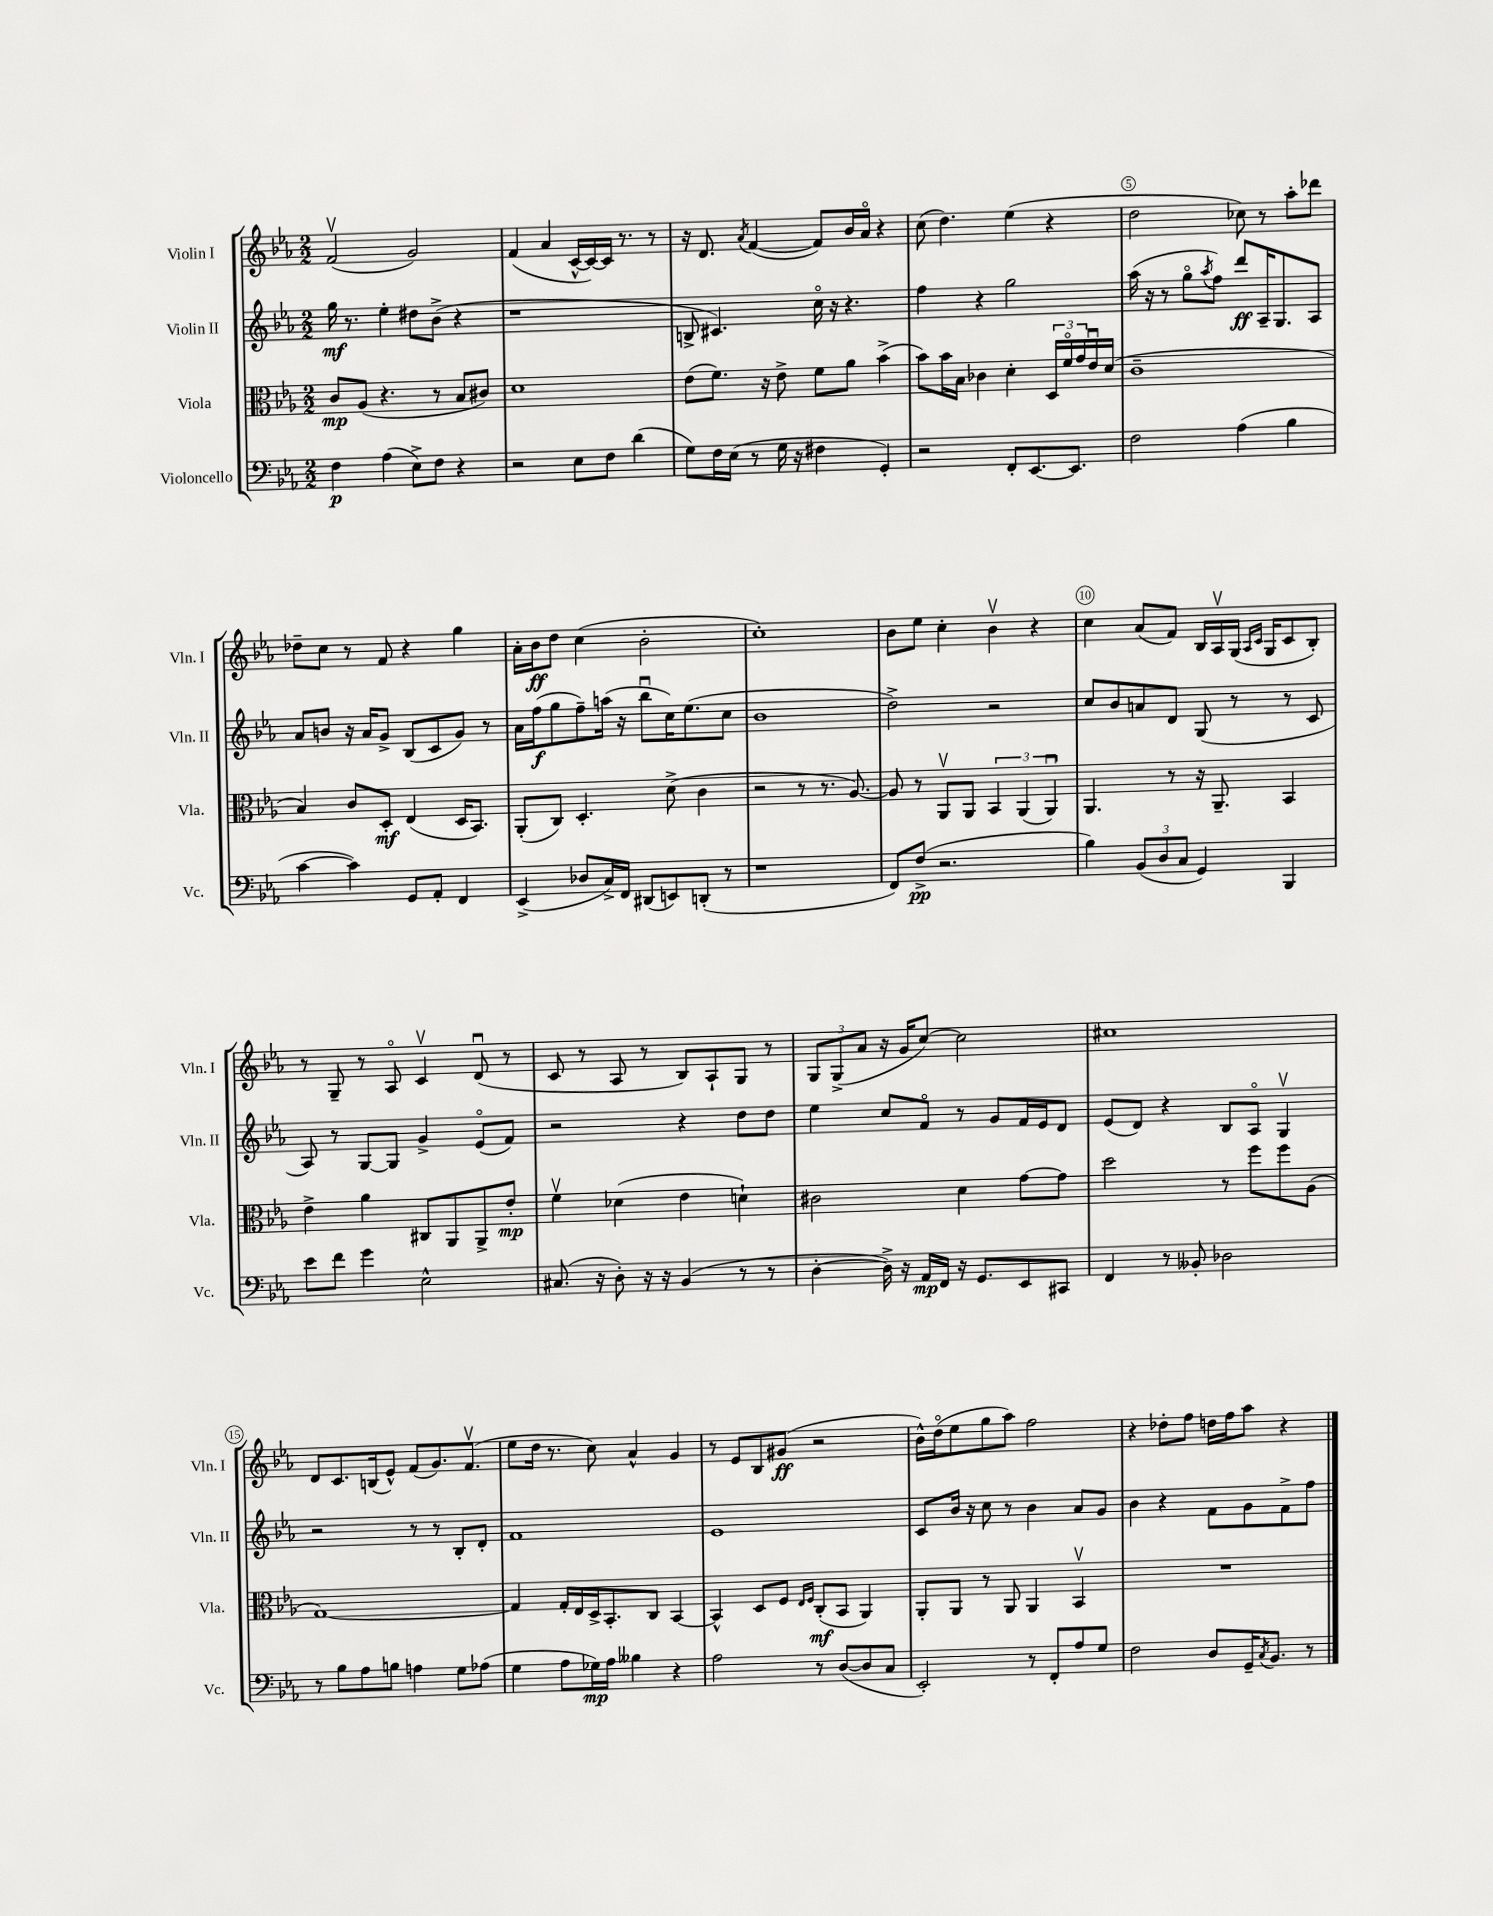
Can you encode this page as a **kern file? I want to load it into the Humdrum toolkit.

**kern	**dynam	**kern	**dynam	**kern	**dynam	**kern	**dynam
*part4	*part4	*part3	*part3	*part2	*part2	*part1	*part1
*staff4	*staff4	*staff3	*staff3	*staff2	*staff2	*staff1	*staff1
*I"Violoncello	*	*I"Viola	*	*I"Violin II	*	*I"Violin I	*
*I'Vc.	*	*I'Vla.	*	*I'Vln. II	*	*I'Vln. I	*
*clefF4	*	*clefC3	*	*clefG2	*	*clefG2	*
*k[b-e-a-]	*	*k[b-e-a-]	*	*k[b-e-a-]	*	*k[b-e-a-]	*
*M2/2	*	*M2/2	*	*M2/2	*	*M2/2	*
=1	=1	=1	=1	=1	=1	=1	=1
4F\	p	8c/L	mp	16gg\	mf	(2fv/	.
.	.	.	.	8.r	.	.	.
.	.	(8A-/J	.	.	.	.	.
(4A-\	.	4.r	.	4ee-'\	.	.	.
8E-^\L)	.	.	.	8dd#X\L	.	2g/)	.
8F\J	.	8r	.	(8b-^\J	.	.	.
4r	.	8B-/L	.	4r	.	.	.
.	.	8c#X/J)	.	.	.	.	.
=2	=2	=2	=2	=2	=2	=2	=2
2r	.	1d	.	1r	.	(4f/	.
.	.	.	.	.	.	4a-/	.
8E-\L	.	.	.	.	.	[16c^^/LL	.
.	.	.	.	.	.	16c/_)	.
8F\J	.	.	.	.	.	16c/JJ]	.
.	.	.	.	.	.	8.r	.
(4d\	.	.	.	.	.	.	.
.	.	.	.	.	.	8r	.
=3	=3	=3	=3	=3	=3	=3	=3
8G\L)	.	(8e-\L	.	8Bn^/	.	16r	.
.	.	.	.	.	.	8.d/	.
16F\L	.	8.f\J)	.	4.c#X/)	.	.	.
(16E-\JJ	.	.	.	.	.	.	.
.	.	.	.	.	.	8qa-/	.
8r	.	.	.	.	.	([4f/	.
.	.	16r	.	.	.	.	.
16G\	.	8e-^\	.	.	.	.	.
16r	.	.	.	.	.	.	.
4F#X\	.	8f\L	.	16cc\	.	8f/L])	.
.	.	.	.	16r	.	.	.
.	.	8a-\J	.	4.r	.	16b-/L	.
.	.	.	.	.	.	16a-/JJ	.
4GG'/)	.	(4b-^\	.	.	.	4r	.
=4	=4	=4	=4	=4	=4	=4	=4
2r	.	8b-\L)	.	4ff\	.	(8cc\	.
.	.	16b-\L	.	.	.	4.dd\)	.
.	.	16B-\JJ	.	.	.	.	.
.	.	4c-X\	.	4r	.	.	.
8FF'/L	.	4d'\	.	2gg\	.	(4ee-\	.
[8.EE-/	.	.	.	.	.	.	.
.	.	24D/LL	.	.	.	4r	.
.	.	24f/	.	.	.	.	.
8.EE-/J]	.	.	.	.	.	.	.
.	.	24g/	.	.	.	.	.
.	.	16e-u/	.	.	.	.	.
.	.	(16d/JJ	.	.	.	.	.
=5	=5	=5	=5	=5	=5	=5	=5
2F\	.	1c~	.	(16aa-\	.	2dd\	.
.	.	.	.	16r	.	.	.
.	.	.	.	8r	.	.	.
.	.	.	.	8gg\L	.	.	.
.	.	.	.	8qaa-/	.	.	.
.	.	.	.	8ff\J)	.	.	.
(4A-\	.	.	.	8ddd/L	ff	8cc-X\)	.
.	.	.	.	16A-~/K	.	8r	.
.	.	.	.	8.G/	.	.	.
4B-\	.	.	.	.	.	8aa-'\L	.
.	.	.	.	8A-/J	.	8ddd-X\J	.
!!LO:LB:g=z
=6	=6	=6	=6	=6	=6	=6	=6
[4c\	.	4B-/)	.	8a-/L	.	8dd-X~\L	.
.	.	.	.	8bn/J	.	8cc\J	.
4c\])	.	8c/L	.	16r	.	8r	.
.	.	.	.	16a-/KL	.	.	.
.	.	8D'/J	mf	8g^/J	.	8f/	.
8GG/L	.	(4E-/	.	(8B-/L	.	4r	.
8AA-'/J	.	.	.	8c/	.	.	.
4FF/	.	16D/KL	.	8g/J)	.	4gg\	.
.	.	8.BB-/J)	.	.	.	.	.
.	.	.	.	8r	.	.	.
=7	=7	=7	=7	=7	=7	=7	=7
(4EE-^/	.	(8AA-'/L	.	16a-\LL	.	16a-'\LL	.
.	.	.	.	(16ff\J	f	16b-\J	ff
.	.	8C/J)	.	8gg\	.	8dd\J	.
8D-X/L	.	4.D'/	.	8ff~\)	.	(4cc\	.
16C^/L)	.	.	.	(16aan\Jk	.	.	.
16FF/JJ	.	.	.	16r	.	.	.
(8DD#X/L	.	.	.	8bb-u\L	.	2b-'\	.
8EEn/)	.	(8d^\	.	16cc\K)	.	.	.
.	.	.	.	(8.ee-\	.	.	.
(8DDn'/J	.	4c\	.	.	.	.	.
8r	.	.	.	8cc\J	.	.	.
=8	=8	=8	=8	=8	=8	=8	=8
1r	.	2r	.	1b-	.	1cc')	.
.	.	8r	.	.	.	.	.
.	.	8.r	.	.	.	.	.
.	.	[8.A-/)	.	.	.	.	.
=9	=9	=9	=9	=9	=9	=9	=9
8FF/L)	.	8A-/]	.	2dd^\)	.	8b-\L	.
(8F^/J	pp	8r	.	.	.	8ee-\J	.
2.r	.	8AA-v/L	.	.	.	4cc'\	.
.	.	8AA-/J	.	.	.	.	.
.	.	6BB-/	.	2r	.	4b-v\	.
.	.	(6AA-/	.	.	.	.	.
.	.	.	.	.	.	4r	.
.	.	6AA-u/)	.	.	.	.	.
=10	=10	=10	=10	=10	=10	=10	=10
4B-\)	.	4.AA-/	.	8cc/L	.	4cc\	.
.	.	.	.	8b-/	.	.	.
(12BB-/L	.	.	.	8an/	.	(8a-/L	.
12D/	.	.	.	.	.	.	.
.	.	8r	.	8d/J	.	8f/J)	.
12C/J	.	.	.	.	.	.	.
4GG/)	.	16r	.	(8G/	.	16B-/LL	.
.	.	8.AA-~/	.	.	.	16A-v/	.
.	.	.	.	8r	.	(16G/JJ	.
.	.	.	.	.	.	16qqA-/LL	.
.	.	.	.	.	.	16qqc/JJ	.
.	.	.	.	.	.	16G/KL	.
4BBB-/	.	4BB-/	.	8r	.	8c/	.
.	.	.	.	8c/	.	8B-'/J)	.
!!LO:LB:g=z
=11	=11	=11	=11	=11	=11	=11	=11
8e-\L	.	4e-^\	.	8A-/)	.	8r	.
8f\J	.	.	.	8r	.	8G~/	.
4g\	.	4a-\	.	[8G/L	.	8r	.
.	.	.	.	8G/J]	.	8A-/	.
2E-^^\	.	8C#X/L	.	4g^/	.	4cv/	.
.	.	8AA-/	.	.	.	.	.
.	.	8AA-^/	.	(8e-/L	.	(8du/	.
.	.	8e-'/J	mp	8f/J)	.	8r	.
=12	=12	=12	=12	=12	=12	=12	=12
(8.C#X/	.	4fv\	.	2r	.	8c/	.
.	.	.	.	.	.	8r	.
16r	.	.	.	.	.	.	.
8D'\)	.	(4d-X\	.	.	.	8A-/	.
16r	.	.	.	.	.	8r	.
16r	.	.	.	.	.	.	.
(4BB-/	.	4e-\	.	4r	.	8B-/L)	.
.	.	.	.	.	.	8A-`/	.
8r	.	4dn`\)	.	8dd\L	.	8G/J	.
8r	.	.	.	8dd\J	.	8r	.
=13	=13	=13	=13	=13	=13	=13	=13
[4D'\	.	2c#X\	.	4ee-\	.	12G/L	.
.	.	.	.	.	.	(12G^/	.
.	.	.	.	.	.	12a-/J	.
16D^\])	.	.	.	8cc/L	.	16r	.
16r	.	.	.	.	.	16g/KL	.
16AA-/LL	mp	.	.	8f/J	.	[8cc/J)	.
16FF/JJ	.	.	.	.	.	.	.
16r	.	4d\	.	8r	.	2cc\]	.
8.GG/L	.	.	.	.	.	.	.
.	.	.	.	8g/L	.	.	.
8EE-/	.	[8g\L	.	16f/L	.	.	.
.	.	.	.	16e-/J	.	.	.
8CC#X/J	.	8g\J]	.	8d/J	.	.	.
=14	=14	=14	=14	=14	=14	=14	=14
4FF/	.	2dd\	.	(8e-/L	.	1cc#X	.
.	.	.	.	8d/J)	.	.	.
8r	.	.	.	4r	.	.	.
8BB--X'/	.	.	.	.	.	.	.
2D-X\	.	8r	.	8B-/L	.	.	.
.	.	8ff\L	.	8A-/J	.	.	.
.	.	8ff\	.	4Gv/	.	.	.
.	.	(8A-\J	.	.	.	.	.
!!LO:LB:g=z
=15	=15	=15	=15	=15	=15	=15	=15
8r	.	[1G)	.	2r	.	8d/L	.
8B-\L	.	.	.	.	.	8.c/	.
8A-\	.	.	.	.	.	.	.
.	.	.	.	.	.	(16Bn/k	.
8Bn\J	.	.	.	.	.	8e-^^/J)	.
4An\	.	.	.	8r	.	(8f/L	.
.	.	.	.	8r	.	8.g/)	.
8G\L	.	.	.	8B-'/L	.	.	.
.	.	.	.	.	.	(8.fv/J	.
(8A-X\J	.	.	.	8d'/J	.	.	.
=16	=16	=16	=16	=16	=16	=16	=16
4G\	.	4G/]	.	1f	.	8ee-\L	.
.	.	.	.	.	.	16dd\Jk	.
.	.	.	.	.	.	8.r	.
8A-\L	.	16G'/LL	.	.	.	.	.
.	.	16E-/	.	.	.	.	.
16G-X\L)	mp	16D^/J	.	.	.	8cc\)	.
16A-\JJ	.	8.BB-'/	.	.	.	.	.
4B--X\	.	.	.	.	.	4a-^^/	.
.	.	8C/J	.	.	.	.	.
4r	.	[4BB-/	.	.	.	4g/	.
=17	=17	=17	=17	=17	=17	=17	=17
2A-\	.	4BB-^^/]	.	1e-	.	8r	.
.	.	.	.	.	.	8e-/L	.
.	.	8D/L	.	.	.	8B-/	.
.	.	8F/J	.	.	.	(8g#X/J	ff
.	.	16qqE-/LL	.	.	.	.	.
.	.	16qqF/JJ	.	.	.	.	.
8r	.	(8C'/L	mf	.	.	2r	.
([8D/L	.	8BB-/J	.	.	.	.	.
8D/]	.	4AA-/)	.	.	.	.	.
8C/J	.	.	.	.	.	.	.
=18	=18	=18	=18	=18	=18	=18	=18
2EE-'/)	.	8AA-'/L	.	8c/L	.	16b-^^\LL)	.
.	.	.	.	.	.	(16dd\J	.
.	.	8AA-/J	.	16b-/Jk	.	8ee-\	.
.	.	.	.	16r	.	.	.
.	.	8r	.	8cc\	.	8gg\	.
.	.	8AA-/	.	8r	.	8aa-\J)	.
8r	.	4AA-/	.	4b-\	.	2ff\	.
8FF'/L	.	.	.	.	.	.	.
8A-/	.	4BB-v/	.	8a-/L	.	.	.
8G/J	.	.	.	8g/J	.	.	.
=19	=19	=19	=19	=19	=19	=19	=19
2F\	.	1r	.	4b-\	.	4r	.
.	.	.	.	4r	.	8dd-X'\L	.
.	.	.	.	.	.	8ff\J	.
8D/L	.	.	.	8f\L	.	16ddn\LL	.
.	.	.	.	.	.	16ff\J	.
16GG~/K	.	.	.	8g\	.	8aa-\J	.
8qC/	.	.	.	.	.	.	.
8.BB-/J	.	.	.	.	.	.	.
.	.	.	.	8f^\	.	4r	.
8r	.	.	.	8ff\J	.	.	.
==	==	==	==	==	==	==	==
*-	*-	*-	*-	*-	*-	*-	*-
